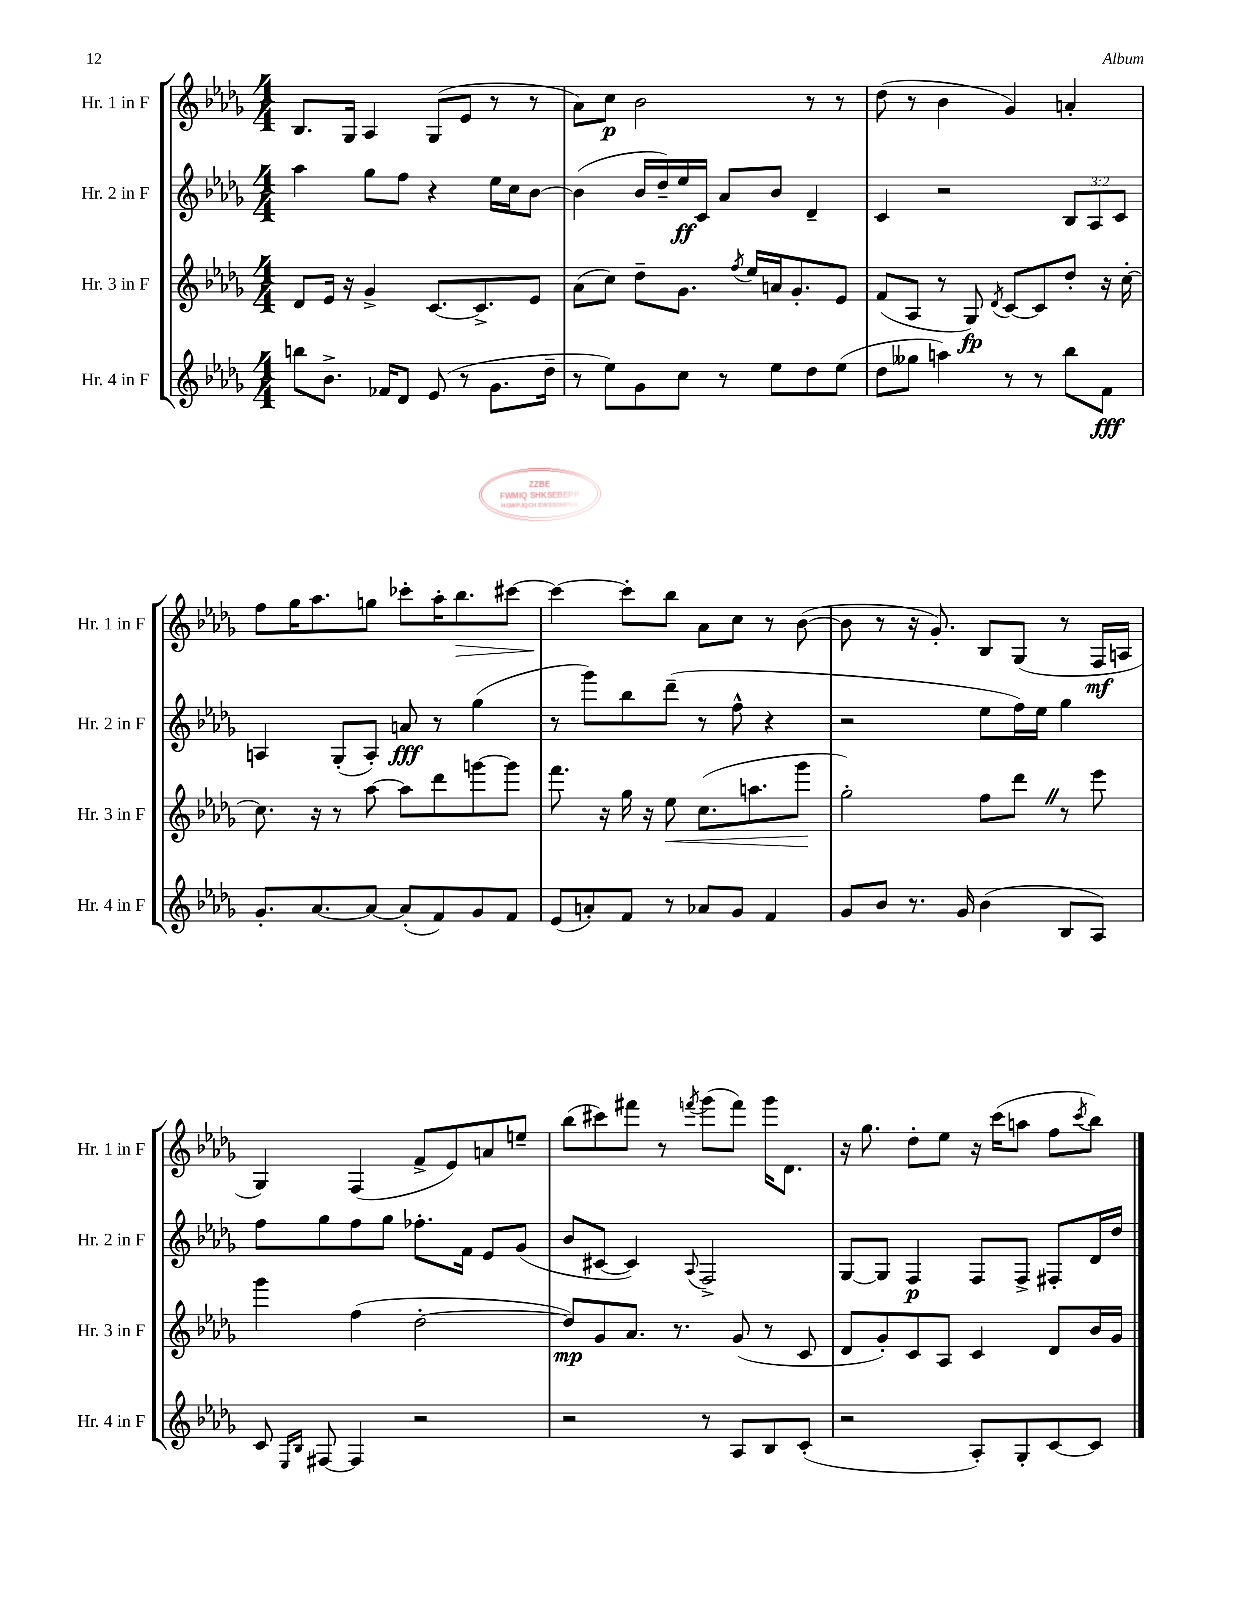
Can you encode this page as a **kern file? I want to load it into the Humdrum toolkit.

**kern	**kern	**kern	**kern
*staff4	*staff3	*staff2	*staff1
*clefG2	*clefG2	*clefG2	*clefG2
*k[b-e-a-d-g-]	*k[b-e-a-d-g-]	*k[b-e-a-d-g-]	*k[b-e-a-d-g-]
*M4/4	*M4/4	*M4/4	*M4/4
8bb\L	8d-/L	4aa-\	8.B-/L
8.b-^\J	16e-/Jk	.	.
.	16r	.	16G-/Jk
.	4g-^/	8gg-\L	4A-/
16f-/LK	.	.	.
8d-/J	.	8ff\J	.
(8e-/	[8.c/L	4r	(8G-/L
8r	.	.	8e-/J
.	8.c^/]	.	.
8.g-\L	.	16ee-\LL	8r
.	.	16cc\J	.
.	8e-/J	[8b-\J	8r
16dd-~\Jk	.	.	.
=	=	=	=
8r	(8a-\L	(4b-\]	8a-\L)
8ee-\L)	8cc\J)	.	8cc\J
8g-\	8dd-~\L	16b-/LL	2b-\
.	.	16dd-~/)	.
8cc\J	8.g-\J	16ee-/	.
.	.	16c/JJ	.
8r	.	8a-/L	.
.	8qff/	.	.
.	16ee-/LL	.	.
8ee-\L	16a/J	8b-/J	.
.	8.g-'/	.	.
8dd-\	.	4d-~/	8r
(8ee-\J	8e-/J	.	8r
=	=	=	=
8dd-\L	(8f/L	4c/	(8dd-\
8gg--\J	8A-/J	.	8r
4aa\)	8r	2r	4b-\
.	8G-/)	.	.
.	8qd-/	.	.
8r	[8c/L	.	4g-/)
8r	8c/]	.	.
8bb-\L	8dd-'/J	12B-/L	4a'/
.	.	12A-/	.
8f\J	16r	.	.
.	.	12c/J	.
.	[16cc'\	.	.
=	=	=	=
8.g-'/L	8.cc\]	4A/	8ff\L
.	.	.	16gg-\K
[8.a-/	16r	.	8.aa-\
.	8r	(8G-'/L	.
8a-/_J	[8aa-\	8A'/J)	8gg\J
(8a-'/]L	8aa-\]L	8a/	8ccc-'\L
8f/)	8ddd-\	8r	16aa-'\K
.	.	.	8.bb-\
8g-/	[8ggg\	(4gg-\	.
8f/J	8ggg\]J	.	[8ccc#\J
=	=	=	=
(8e-/L	8.fff\	8r	4ccc#\_
8a'/)	.	8ggg-\L)	.
.	16r	.	.
8f/J	16gg-\	8bb-\	8ccc#'\]L
.	16r	.	.
8r	8ee-\	(8ddd-~\J	8bb-\J
8a-/L	(8.cc\L	8r	8a-\L
8g-/J	.	8ff^^\	8cc\J
.	8.aa\	.	.
4f/	.	4r	8r
.	8ggg-\J	.	([8b-\
=	=	=	=
8g-/L	2gg-'\)	2r	8b-\]
8b-/J	.	.	8r
8.r	.	.	16r
.	.	.	8.g-'/)
16g-/	.	.	.
(4b-\	8ff\L	8ee-\L	8B-/L
.	8ddd-\J	16ff\L)	(8G-/J
.	.	16ee-\JJ	.
8B-/L	8r	4gg-\	8r
8A-/J)	8eee-\	.	16F/LL
.	.	.	16A/JJ
=	=	=	=
8c/	4ggg-\	8ff\L	4G-/)
16qqE-/LL	.	.	.
16qqB-/JJ	.	.	.
[8F#/	.	8gg-\	.
4F#/]	(4ff\	8ff\	(4F/
.	.	8gg-\J	.
2r	[2dd-'\	8.ff-'\L	8f^/L
.	.	.	8e-/)
.	.	16f\Jk	.
.	.	8e-/L	8a/
.	.	(8g-/J	8ee~/J
=	=	=	=
2r	8dd-/]L)	8b-/L	(8bb-\L
.	8g-/	[8c#/J	8ccc#\)
.	8.a-/J	4c#/])	8fff#\J
.	.	.	8r
.	8.r	.	.
.	.	8qqA-/	8qfff/
8r	.	2F^/	(8ggg-\L
8A-/L	(8g-/	.	8fff\J)
8B-/	8r	.	16ggg-\LK
.	.	.	8.d-\J
(8c'/J	8c/	.	.
=	=	=	=
2r	8d-/L	[8G-/L	16r
.	.	.	8.gg-\
.	8g-'/)	8G-/]J	.
.	8c/	4F/	8dd-'\L
.	8A-/J	.	8ee-\J
8A-'/L)	4c/	8F/L	16r
.	.	.	(16ccc\LK
8G-'/	.	8F^/J	8aa\J
[8c/	8d-/L	8F#'/L	8ff\L
.	.	.	8qccc/
8c/]J	16b-/L	16d-/L	8bb-\J)
.	16g-/JJ	16dd-/JJ	.
==	==	==	==
*-	*-	*-	*-
